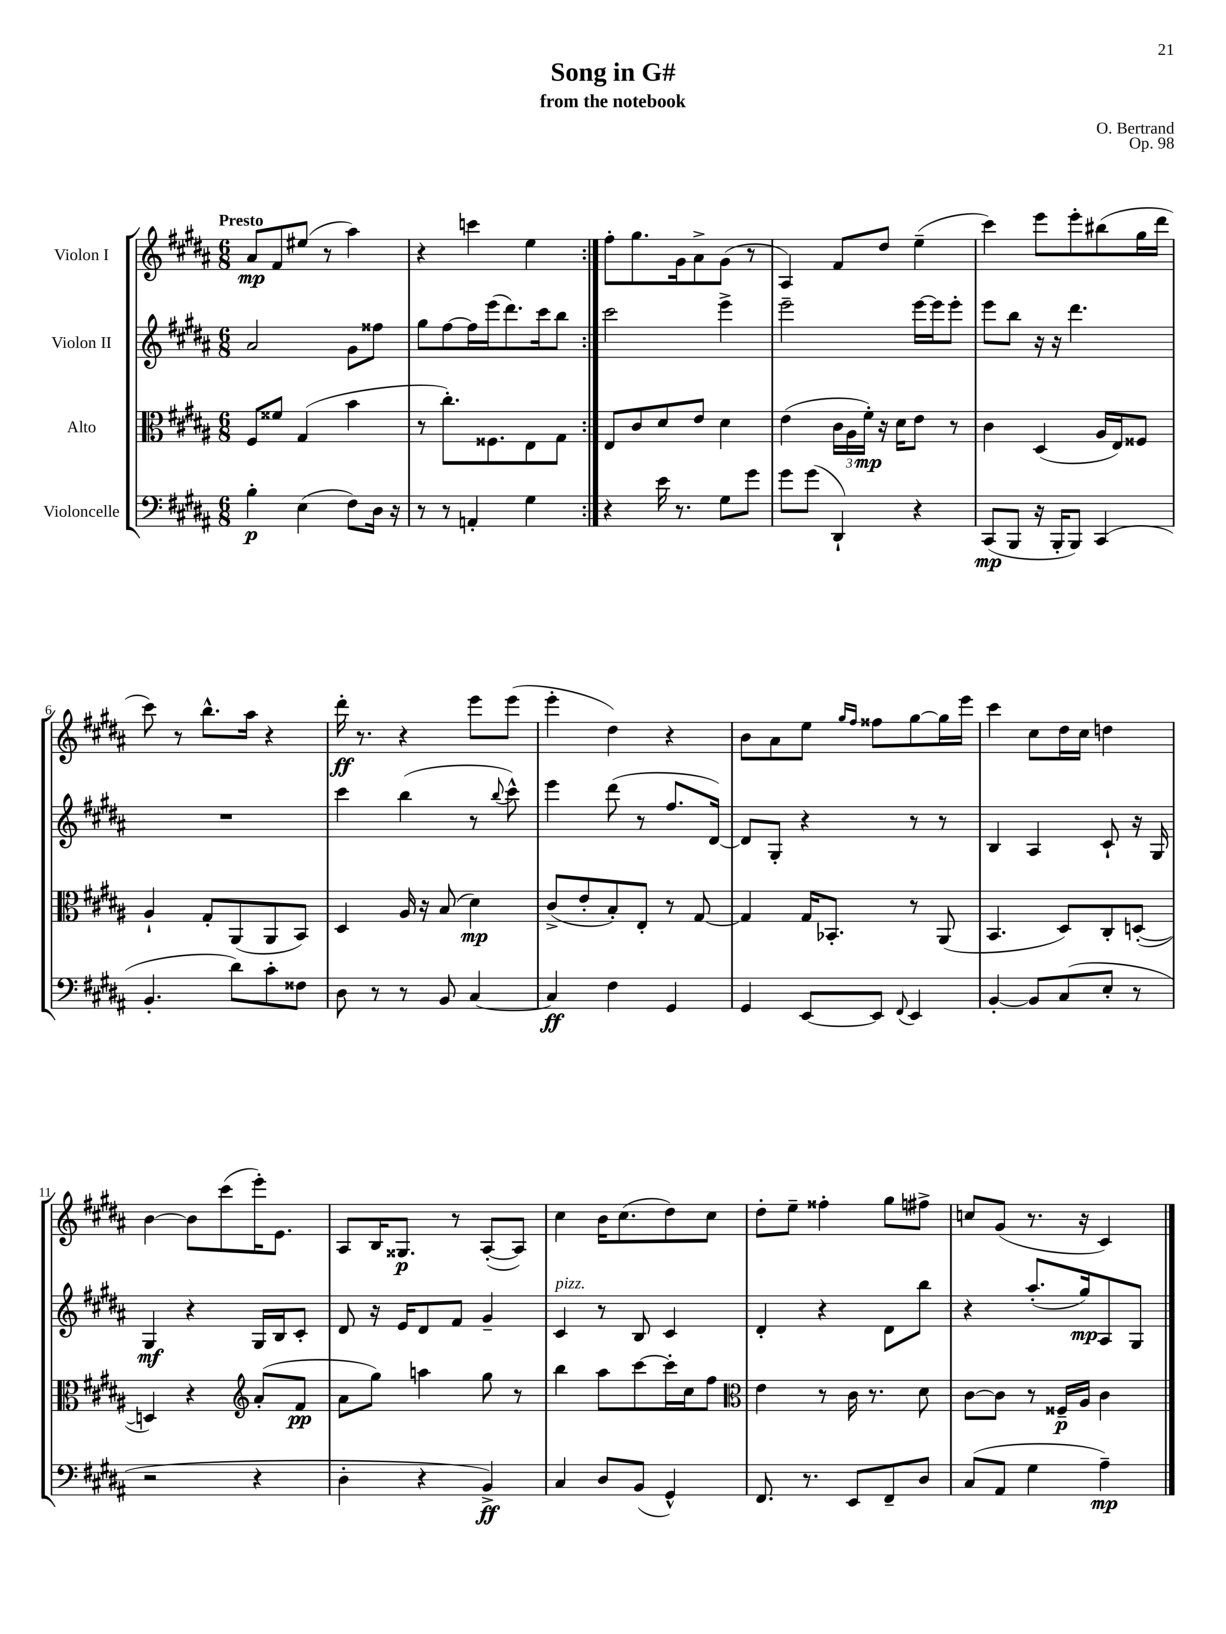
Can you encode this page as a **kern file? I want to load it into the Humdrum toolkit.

**kern	**kern	**kern	**kern
*staff4	*staff3	*staff2	*staff1
*clefF4	*clefC3	*clefG2	*clefG2
*k[f#c#g#d#a#]	*k[f#c#g#d#a#]	*k[f#c#g#d#a#]	*k[f#c#g#d#a#]
*M6/8	*M6/8	*M6/8	*M6/8
4B'	8F#	2a#	8a#
.	8f##	.	8f#
(4E	(4G#	.	(8ee#
.	.	.	8r
8F#)	4b	8g#	4aa#)
16D#	.	8ff##	.
16r	.	.	.
=	=	=	=
8r	8r	8gg#	4r
8r	8.cc#')	[8ff#	.
4AA'	.	16ff#]	4ccc
.	8.F##	(16eee	.
.	.	8.ddd#)	.
4G#	8E	.	4ee
.	.	16ccc#	.
.	8G#	8bb	.
=:|!	=:|!	=:|!	=:|!
4r	8E	2ccc#	8ff#'
.	8c#	.	8.gg#
16e	8d#	.	.
8.r	.	.	16g#
.	8e	.	8a#^
8G#	4d#	4eee^	(8g#
8g#	.	.	8r
=	=	=	=
8g#	(4e	2eee~	4A#)
(8g#	.	.	.
4DD#`)	24c#	.	8f#
.	24A#	.	.
.	24f#')	.	.
.	16r	.	8dd#
.	16d#	.	.
4r	8e	[16eee	(4ee~
.	.	16eee]	.
.	8r	8eee'	.
=	=	=	=
(8CC#	4c#	8eee	4ccc#)
8BBB	.	8bb	.
16r	(4D#	16r	8eee
16BBB'	.	16r	.
8BBB)	.	4.ddd#	8eee'
(4CC#	16A#	.	(8bb#
.	16E)	.	.
.	8F##	.	16gg#
.	.	.	16ddd#
=	=	=	=
4.BB'	4A#`	2.r	8ccc#)
.	.	.	8r
.	8G#'	.	8.bb^^
8d#)	(8AA#	.	.
.	.	.	16aa#
8c#'	8AA#	.	4r
8F##	8BB)	.	.
=	=	=	=
8D#	4D#	4ccc#	16ddd#'
.	.	.	8.r
8r	.	.	.
8r	16A#	(4bb	4r
.	16r	.	.
8BB	(8B	.	.
[4C#	4d#)	8r	8eee
.	.	8qqbb	.
.	.	8ccc#^^)	(8eee
=	=	=	=
4C#]	(8c#^	4eee	4eee'
.	8e'	.	.
4F#	8B')	(8ddd#	4dd#)
.	8E'	8r	.
4GG#	8r	8.ff#	4r
.	[8G#	.	.
.	.	[16d#)	.
=	=	=	=
4GG#	4G#]	8d#]	8b
.	.	8G#'	8a#
[8EE	16G#	4r	8ee
.	8.BB-'	.	.
.	.	.	16qqgg#
.	.	.	16qqff#
8EE]	.	.	8ff##
8qqFF#	.	.	.
4EE	8r	8r	[8gg#
.	(8AA#	8r	16gg#]
.	.	.	16eee
=	=	=	=
[4BB'	4.BB	4B	4ccc#
8BB]	.	4A#	8cc#
(8C#	8D#)	.	16dd#
.	.	.	16cc#
8E'	8C#'	8c#`	4dd
8r	([8D'	16r	.
.	.	16G#	.
=	=	=	=
2r	4D])	4G#	[4b
.	4r	4r	8b]
.	.	.	(8ccc#
*	*clefG2	*	*
4r	(8a#'	16G#	16eee')
.	.	16B	8.e
.	8f#	8c#'	.
=	=	=	=
4D#'	8a#	8d#	8A#
.	8gg#)	16r	16B
.	.	16e	8.G##
4r	4aa	8d#	.
.	.	8f#	8r
4BB^)	8gg#	4g#~	([8A#'
.	8r	.	8A#])
=	=	=	=
4C#	4bb	4c#	4cc#
8D#	8aa#	8r	16b
.	.	.	(8.cc#
(8BB	[8ccc#	8B	.
4GG#^^)	16ccc#']	4c#	8dd#)
.	16cc#	.	.
.	8ff#	.	8cc#
=	=	=	=
*	*clefC3	*	*
8.FF#	4e	4d#'	8dd#'
.	.	.	8ee~
8.r	.	.	.
.	8r	4r	4ff##'
8EE	16c#	.	.
.	8.r	.	.
8FF#~	.	8d#	8gg#
8D#	8d#	8bb	8ff#^
=	=	=	=
(8C#	[8c#	4r	8cc
8AA#	8c#]	.	(8g#
4G#	8r	(8.aa#'	8.r
.	16F##~	.	.
.	16A#	16gg#)	16r
4A#~)	4c#	8A#	4c#)
.	.	8G#	.
==	==	==	==
*-	*-	*-	*-
